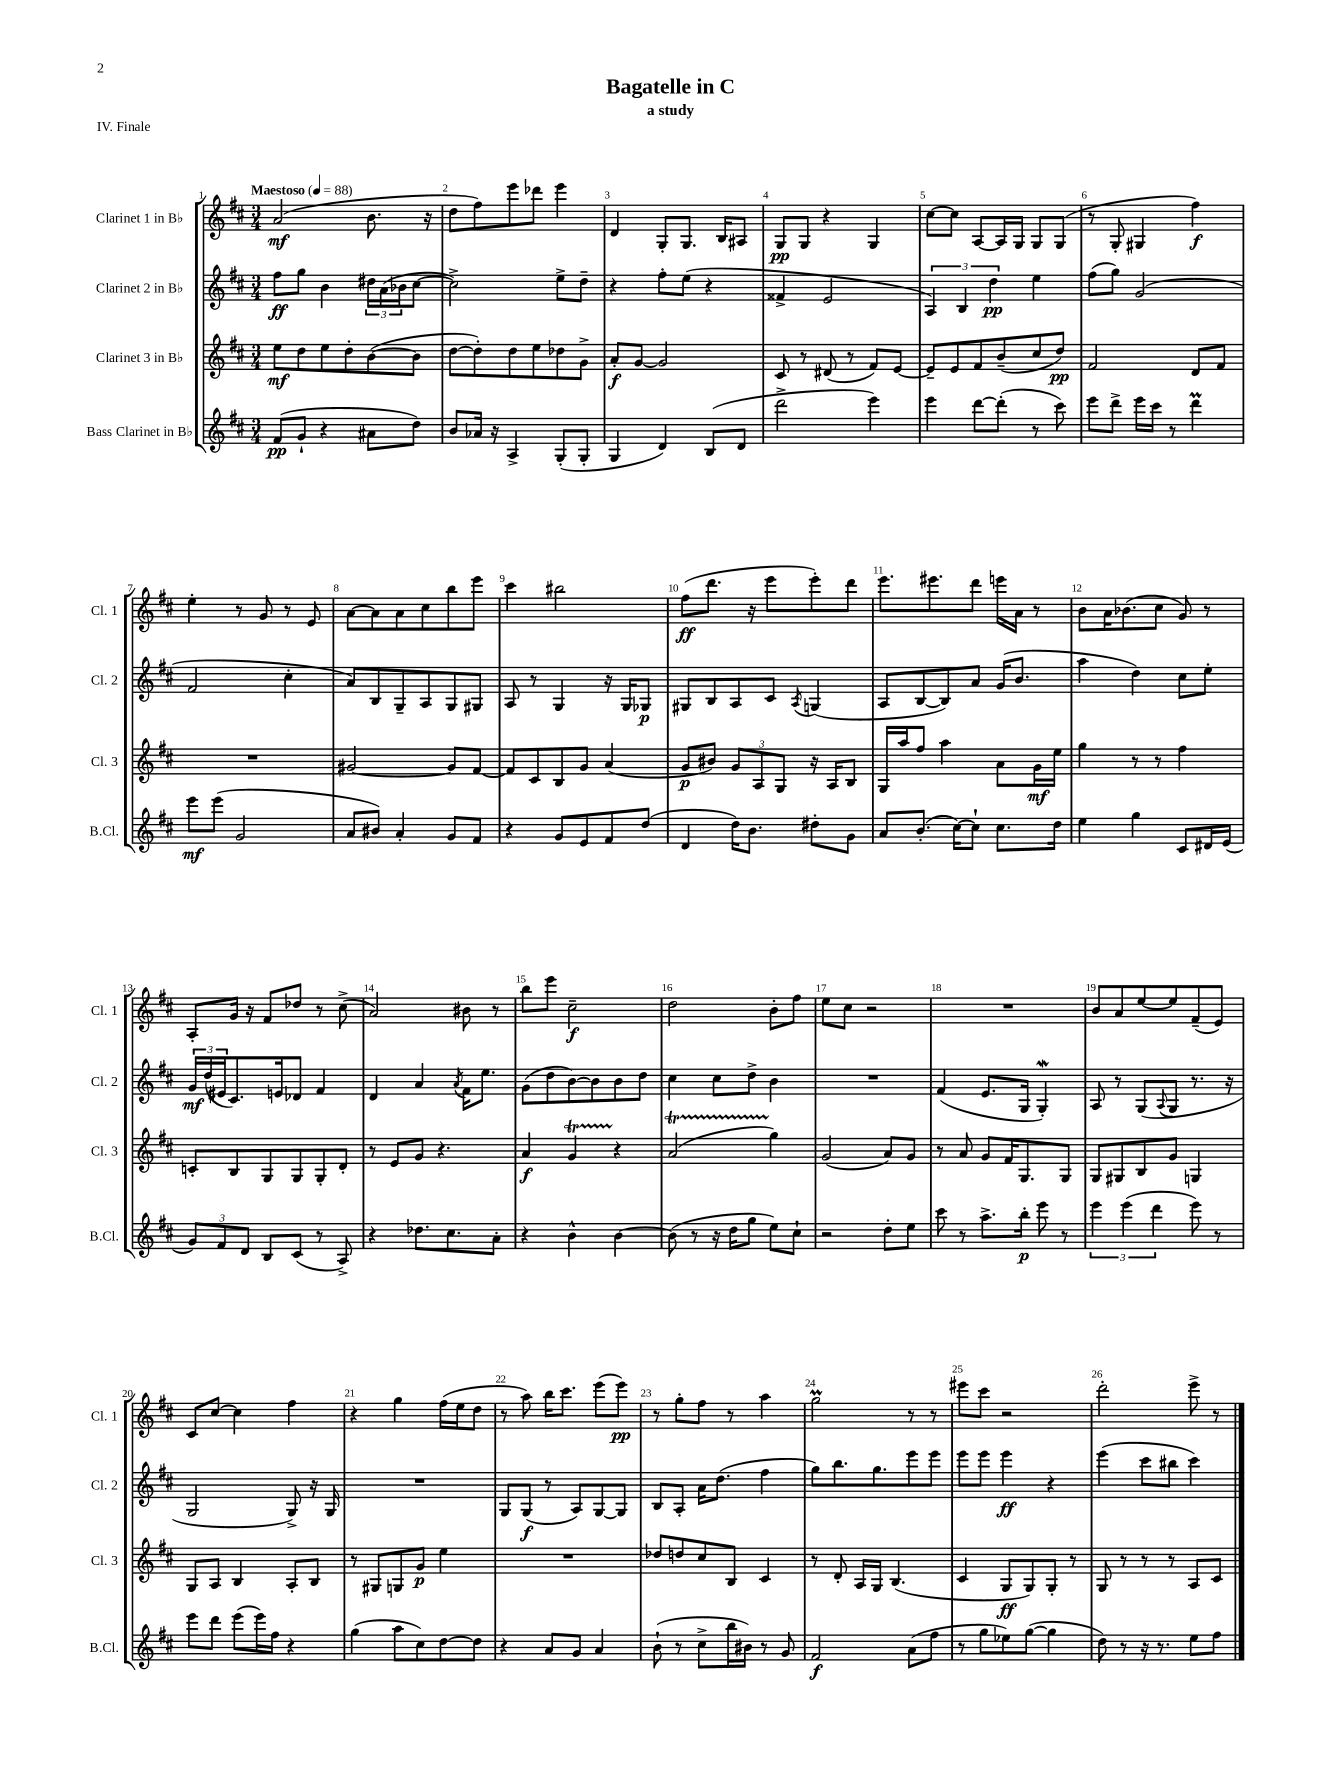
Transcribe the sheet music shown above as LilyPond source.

\header { title = "Bagatelle in C" subtitle = "a study" piece = "IV. Finale" }
<<
\new StaffGroup <<
\new Staff = "s0" \with { instrumentName = "Clarinet 1 in Bb" shortInstrumentName = "Cl. 1" } {
    \clef treble \key d \major \numericTimeSignature \time 3/4 \tempo "Maestoso" 4 = 88
    a'2\mf( b'8. r16 |
    d''8 fis''8) e'''8 des'''8 e'''4 |
    d'4 g8-. g8. b16 ais8 |
    g8\pp g8 r4 g4 |
    cis''8~ cis''8 a8~ a16 g16 g8 g8( |
    r8 g8-. gis4 fis''4\f) |
    e''4-. r8 g'8 r8 e'8 |
    a'8~ a'8 a'8 cis''8 b''8 e'''8 |
    cis'''4 bis''2 |
    fis''8\ff( d'''8. r16 e'''8 e'''8-.) d'''8 |
    e'''8. eis'''8. d'''8 e'''16 a'16 r8 |
    b'8 a'16 bes'8.( cis''8 g'8) r8 |
    a8-. g'16 r16 fis'8 des''8 r8 cis''8->( |
    a'2) bis'8 r8 |
    b''8 e'''8 cis''2--\f |
    d''2 b'8-. fis''8 |
    e''8 cis''8 r2 |
    R2. |
    b'8 a'8 e''8~ e''8 fis'8--( e'8) |
    cis'8 cis''8~ cis''4 fis''4 |
    r4 g''4 fis''16( e''16 d''8 |
    r8 a''8) b''16 cis'''8. e'''8( e'''8\pp) |
    r8 g''8-. fis''8 r8 a''4 |
    g''2\prall r8 r8 |
    eis'''8 cis'''8 r2 |
    d'''2-. e'''8-> r8 \bar "|." |
}
\new Staff = "s1" \with { instrumentName = "Clarinet 2 in Bb" shortInstrumentName = "Cl. 2" } {
    \clef treble \key d \major \numericTimeSignature \time 3/4
    fis''8\ff g''8 b'4 \tuplet 3/2 { dis''16 a'16( bes'16 } cis''8~ |
    cis''2->) e''8-> d''8-- |
    r4 fis''8-. e''8( r4 |
    fisis'4-> e'2 |
    \tuplet 3/2 { a4) b4 d''4\pp } e''4 |
    fis''8( g''8) g'2( |
    fis'2 cis''4-. |
    a'8) b8 g8-- a8 g8 gis8 |
    a8 r8 g4 r16 g16 ges8\p |
    gis8 b8 a8 cis'8 \acciaccatura { a8 } g4( |
    a8 b8~ b8) a'8 g'16( b'8. |
    a''4 d''4) cis''8 e''8-. |
    \tuplet 3/2 { g'16\mf d''16( eis'16 } cis'8.) e'16 des'8 fis'4 |
    d'4 a'4 \acciaccatura { a'8 } fis'16 e''8. |
    g'8( d''8 b'8~) b'8 b'8 d''8 |
    cis''4 cis''8 d''8-> b'4 |
    R2. |
    fis'4( e'8. g16 g4-.\mordent) |
    a8 r8 g8( \appoggiatura { a8 } g8 r8. r16 |
    g2 g8->) r16 g16 |
    R2. |
    g8 g8\f( r8 a8) g8~ g8 |
    b8 a8-. a'16 d''8.( fis''4 |
    g''8) b''8. g''8. e'''8 e'''8 |
    e'''8 e'''8 e'''4\ff r4 |
    e'''4( cis'''8 bis''8 cis'''4) \bar "|." |
}
\new Staff = "s2" \with { instrumentName = "Clarinet 3 in Bb" shortInstrumentName = "Cl. 3" } {
    \clef treble \key d \major \numericTimeSignature \time 3/4
    e''8\mf d''8 e''8 d''8-. b'8~( b'8 |
    d''8~ d''8-.) d''8 e''8 des''8 g'8-> |
    a'8-.\f g'8~ g'2 |
    cis'8 r8 dis'8( r8 fis'8) e'8~ |
    e'8-- e'8 fis'8 b'8--( cis''8 d''8\pp) |
    fis'2 d'8 fis'8 |
    R2. |
    gis'2~ gis'8 fis'8~ |
    fis'8 cis'8 b8 g'8 a'4( |
    g'8\p bis'8) \tuplet 3/2 { g'8 a8 g8 } r16 a16 b8 |
    g16 a''16 fis''8 a''4 a'8 g'16\mf e''16 |
    g''4 r8 r8 fis''4 |
    c'8-. b8 g8 g8 g8-. d'8-. |
    r8 e'8 g'8 r4. |
    a'4\f g'4\startTrillSpan r4\stopTrillSpan |
    a'2\startTrillSpan( g''4\stopTrillSpan) |
    g'2( a'8) g'8 |
    r8 a'8 g'8 fis'16 g8. g8 |
    g8 gis8 b8 g'8 g4 |
    g8 a8 b4 a8-. b8 |
    r8 gis8 g8 g'8\p e''4 |
    R2. |
    des''8 d''8 cis''8 b8 cis'4 |
    r8 d'8-. a16 g16 b4.( |
    cis'4 g8\ff g8) g8-. r8 |
    g8 r8 r8 r8 a8 cis'8 \bar "|." |
}
\new Staff = "s3" \with { instrumentName = "Bass Clarinet in Bb" shortInstrumentName = "B.Cl." } {
    \clef treble \key d \major \numericTimeSignature \time 3/4
    fis'8\pp( g'8-! r4 ais'8 d''8) |
    b'8 aes'16 r16 a4-> g8-.( g8-. |
    g4 d'4) b8( d'8 |
    d'''2-> e'''4) |
    e'''4 d'''8~ d'''8-.( r8 cis'''8) |
    e'''8 d'''8-> e'''16 cis'''16 r8 d'''4\prall |
    e'''8\mf e'''8( g'2 |
    a'8 bis'8) a'4-. g'8 fis'8 |
    r4 g'8 e'8 fis'8 d''8( |
    d'4 d''16) b'8. dis''8-. g'8 |
    a'8 b'8.-.( cis''16~) cis''8-! cis''8. d''16 |
    e''4 g''4 cis'8 dis'16 e'16( |
    \tuplet 3/2 { g'8) fis'8 d'8 } b8 cis'8( r8 a8->) |
    r4 des''8. cis''8. a'8-. |
    r4 b'4-^ b'4~ |
    b'8( r8 r16 d''16 g''8 e''8) cis''8-! |
    r2 d''8-. e''8 |
    cis'''8 r8 a''8.-> b''16-.\p e'''8 r8 |
    \tuplet 3/2 { e'''4 e'''4( d'''4 } e'''8) r8 |
    e'''8 d'''8 e'''8( e'''16) fis''16 r4 |
    g''4( a''8 cis''8) d''8~ d''8 |
    r4 a'8 g'8 a'4 |
    b'8-!( r8 cis''8-> b''16 bis'16) r8 g'8 |
    fis'2\f a'8( fis''8 |
    r8 g''8 ees''8) g''8~( g''4 |
    d''8) r8 r16 r8. e''8 fis''8 \bar "|." |
}
>>
>>
\layout { \context { \Score \override BarNumber.break-visibility = ##(#f #t #t) barNumberVisibility = #all-bar-numbers-visible } }
